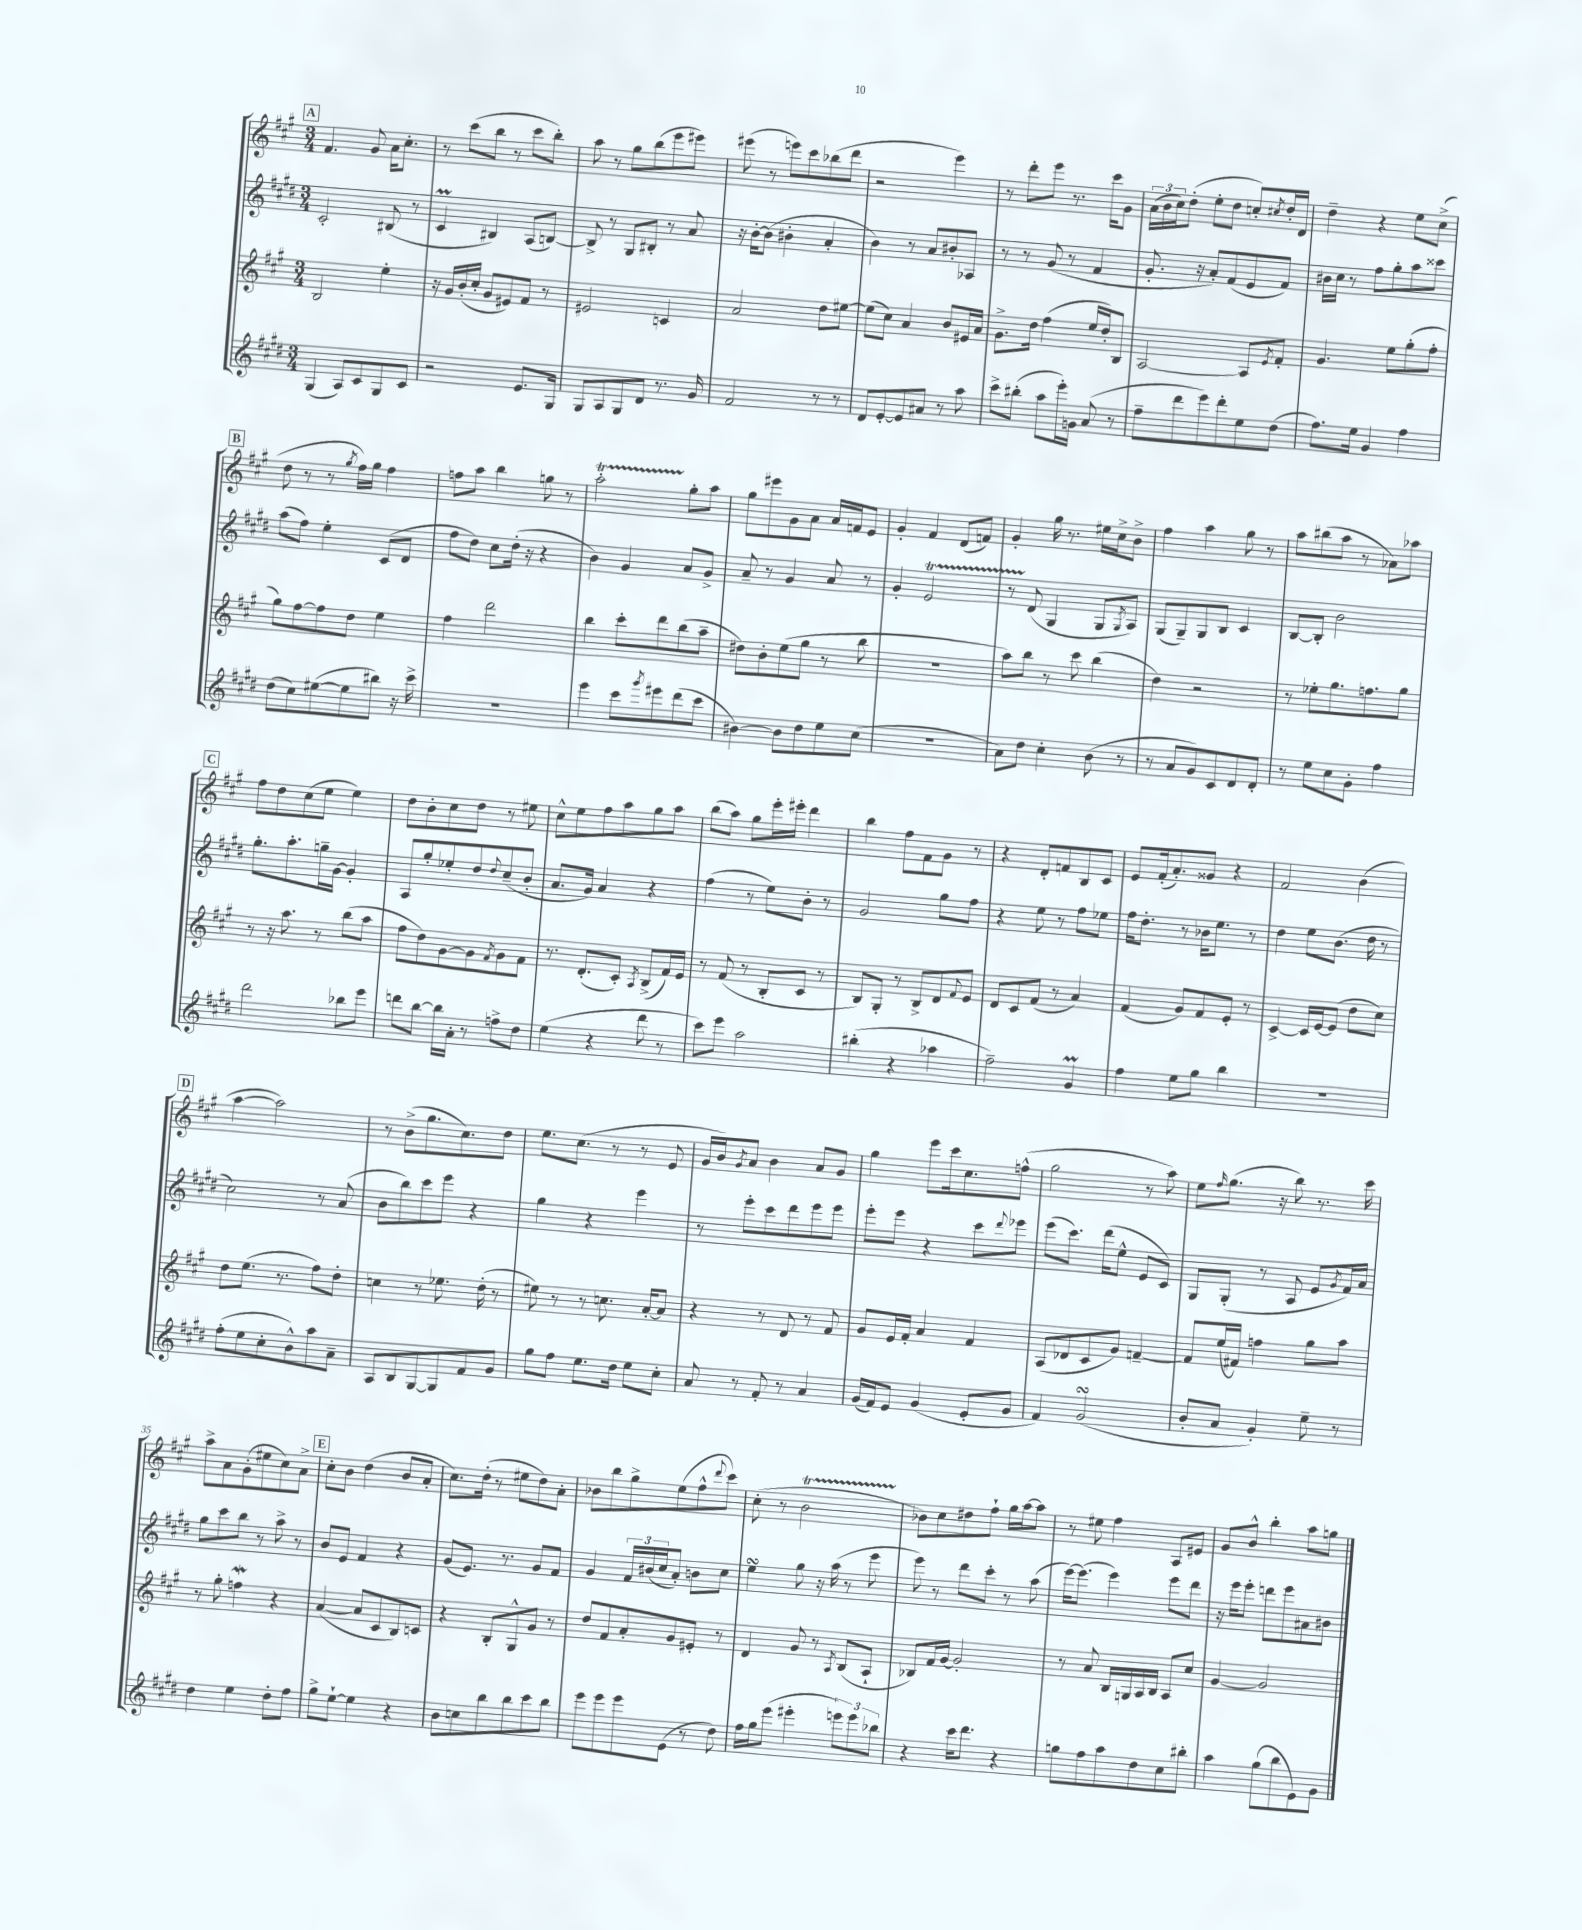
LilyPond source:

<<
\new StaffGroup <<
\new Staff = "s0" {
    \clef treble \key a \major \numericTimeSignature \time 3/4
    \mark \markup { \box "A" } fis'4. gis'8 a'16 cis''8.-. |
    r8 cis'''8( b''8 r8 cis'''8 b''8-.) |
    a''8 r8 gis''8 b''8( e'''8 eis'''8) |
    eis'''8( r8 e'''8) cis'''8 bes''8( d'''8 |
    r2 e'''4) |
    r8 d'''8-. e'''8 r8. cis'''16 gis'8 |
    \tuplet 3/2 { a'16( b'16 cis''16) } d''8-.( e''8-. d''8 c''8-.) \acciaccatura { cis''8 } d''16-. d'16 |
    d''4-- r4 e''8 cis''8->( |
    \mark \markup { \box "B" } d''8 r8 r8 \acciaccatura { gis''8 } fis''16) gis''16 fis''4 |
    f''8 a''8 b''4 g''8 r8 |
    a''2-.\startTrillSpan gis''8-.\stopTrillSpan a''8 |
    gis''8 eis'''8 gis'8 a'8 a'16 f'16 e'8 |
    gis'4-. fis'4 d'8( f'8) |
    gis'4-. gis''16 r8. eis''16 cis''16-> b'8-> |
    fis''4 a''4 gis''8 r8 |
    a''8 bis''8( a''8 r8 aes'8) aes''8 |
    \mark \markup { \box "C" } fis''8 d''8 cis''8( e''8 e''4) |
    d''8 b'8-. cis''8 d''8 r8 eis''8 |
    cis''8-^ e''8 fis''8 a''8 gis''8 a''8 |
    b''8( a''8) gis''8 e'''16-. eis'''16-. d'''4 |
    b''4 fis''8 fis'8 gis'8 r8 |
    r4 d'8-. f'8 b8 cis'8 |
    e'8 fis'16-.( a'8.-.) gisis'8 r4 |
    fis'2 b'4( |
    \mark \markup { \box "D" } a''4~ a''2) |
    r8 b'8->( gis''8. cis''8.) d''8 |
    e''8. cis''8.( r8 r8 e'8 |
    gis'16 b'16) \acciaccatura { gis'8 } a'8 b'4 a'8 gis'8 |
    gis''4 e'''8 cis'''16 cis''8. f''8-^( |
    gis''2 r8 a''8) |
    e''8 \grace { fis''16 } gis''8.( r16 b''8) r8. cis'''16 |
    a''8-> a'8 gis'8-.( eis''8 cis''8) a'8-> |
    \mark \markup { \box "E" } cis''8-. b'8 d''4( b'8 a'8-. |
    cis''8.) d''16-.( r8 eis''8 d''8) a'8-. |
    bes'8 b''8 gis''8-> e''8( fis''8-^ \appoggiatura { d'''8 } cis'''8) |
    cis''8-.( r8 b'2\startTrillSpan |
    bes'8\stopTrillSpan) cis''8 dis''8 fis''8-! gis''16 a''16~ a''8 |
    r8 eis''8 fis''4 a8 eis'8 |
    gis'8 b'8-^ b''4-. a''8 g''8 \bar "|." |
}
\new Staff = "s1" {
    \clef treble \key e \major \numericTimeSignature \time 3/4
    \mark \markup { \box "A" } cis'2-. bis8( r8 |
    cis'4\prall bis4) a8( b8~) |
    b8-> r8 gis8 bis8-. r8 a'8 |
    r16 b'16~-. b'8( bis'4-. a'4-. |
    b'4) r8 a'8 bis'8-. aes8 |
    r8 r8 gis'8( r8 fis'4 |
    gis'8.-. r16 a'8-.) fis'8( e'8 fis'8) |
    bis'16 cis''16 r8 fis''8 gis''8-. a''8 cisis'''8 |
    \mark \markup { \box "B" } a''8( fis''8) e''4-. cis'8( dis'8 |
    fis''8 dis''8) cis''8 dis''16-.( r16 r4 |
    b'4) gis'4 a'8 gis'8-> |
    a'8-- r8 gis'4 a'8 r8 |
    gis'4-. e'2\startTrillSpan |
    r8 dis'8\stopTrillSpan( gis4 gis8 \acciaccatura { gis8 } a8) |
    gis8( gis8--) gis8 b8 cis'4 |
    b8~ b8-. b'2 |
    \mark \markup { \box "C" } gis''8.-. a''8.-. g''16-- gis'16~ gis'4-. |
    a8 gis''8-. ees''8-. dis''8 \appoggiatura { dis''8 } cis''8--( b'8-. |
    a'8. gis'16) a'4 r4 |
    fis''4( r8 e''8) b'8-. r8 |
    gis'2 gis''8 fis''8 |
    r4 e''8 r8 fis''8 ees''8 |
    fis''16 dis''8.-. r8 bes'16 e''8. r8 |
    dis''4 e''8 b'8.( dis''16 r8 |
    \mark \markup { \box "D" } cis''2) r8 a'8( |
    b'8 b''8) cis'''8 e'''8 r4 |
    gis''4 r4 e'''4 |
    r8 e'''8-. cis'''8 dis'''8 e'''8 e'''8 |
    e'''8-. e'''8 r4 cis'''8 \appoggiatura { dis'''8 } ees'''8 |
    e'''8( cis'''8.) dis'''16( e''8-^ e'8 cis'8) |
    gis8 gis8-.( r8 a8 e'8 \acciaccatura { gis'8 } fis'16) a'16 |
    gis''8 cis'''8 b''8 r8 a''8-> r8 |
    \mark \markup { \box "E" } b'8 e'8 fis'4 r4 |
    gis'8( e'8.) r8. gis'8 fis'8 |
    gis'4 \tuplet 3/2 { fis'16 bis'16( cis''16 } a'8-.) b'8 cis''8 |
    e''4\turn gis''8 r16 a''16( r8 e'''8 |
    e'''8) r8 dis'''8 cis'''8-. r8 a''8( |
    e'''16~) e'''8.( e'''4) e'''8 dis'''8 |
    r16 e'''16 e'''8-. d'''8 e'''8 ais'8 bis'8 \bar "|." |
}
\new Staff = "s2" {
    \clef treble \key a \major \numericTimeSignature \time 3/4
    \mark \markup { \box "A" } b2 e''4-. |
    r16 gis'16 b'16-.( cis''16-. gis'8 eis'8) fis'8 r8 |
    eis'2 c'4 |
    a'2 d''8 eis''8~ |
    eis''8( cis''8) a'4 b'8 eis'16 a'16 |
    gis'8.-> d''16 fis''4( e''16 d''16-.) b8 |
    a2~ a8 \acciaccatura { e'8 } fis'8-. |
    gis'4. e''8 gis''8-.( fis''8-. |
    \mark \markup { \box "B" } gis''8) fis''8~ fis''8 d''8 e''4 |
    fis''4 d'''2 |
    b''4 cis'''8-. d'''8 b''8( a''8-- |
    dis''8) b'8-. e''8( gis''8 r8 b''8 |
    R2. |
    a''8) b''8 r8 cis'''8 b''4( |
    d''4) r2 |
    r8 ees''8-. gis''8. f''8. gis''8 |
    \mark \markup { \box "C" } r8 r16 a''8. r8 b''8( a''8 |
    fis''8 d''8) gis'8~ gis'8 \acciaccatura { fis'8 } gis'8 fis'8 |
    r8. d'8.-.( cis'8-.) \acciaccatura { a8 } b8->( fis'16) e'16 |
    r8 fis'8( r8 b8-. cis'8 r8 |
    b8) gis8-. r8 b8-> d'8 \appoggiatura { fis'8 } e'8 |
    d'8 cis'8 fis'8( r8 a'4) |
    fis'4( gis'8) fis'8 e'8-. r8 |
    cis'4~-> cis'16 e'16~ e'8( d''8 cis''8) |
    \mark \markup { \box "D" } d''8 e''8.( r8. fis''8) d''8-. |
    c''4 r8 ees''8. d''16-.( r8 |
    eis''8) r8 r8 c''8. a'16~-. a'8 |
    r4 r8 d'8 r8 fis'8 |
    gis'8 e'16 fis'16-. a'4 fis'4 |
    a8( des'8 cis'8 gis'8) f'4~-- |
    f'8 e''16( fis'16) f''4 gis''8 a''8 |
    r8 gis''8-. f''4\mordent r4 |
    \mark \markup { \box "E" } a'4~( a'8 cis'8 b8) c'8 |
    r4 b8-. gis8-^ gis'8 r8 |
    d''8 fis'8 a'8-. gis'8 eis'8-. r8 |
    d'4 gis'8 r8 \acciaccatura { a8 } b8( a8-! |
    bes8) fis'16 gis'16~ gis'2-. |
    r8 a'8 b16 g16 a16 b16 a8 cis''8 |
    gis'4~ gis'2 \bar "|." |
}
\new Staff = "s3" {
    \clef treble \key e \major \numericTimeSignature \time 3/4
    \mark \markup { \box "A" } gis4( a8) cis'8 gis8 cis'8 |
    r2 e'8. gis16 |
    gis8 a8 gis8 dis'8 r8. gis'16 |
    fis'2 r8 r8 |
    dis'8 e'8~-. e'8 ais'8 r8 a''8 |
    cis'''8-> bis''8-.( a''8 e'''16-.) g'16 a'8( r8 |
    fis''8-- dis'''8 e'''8) dis'''8-. e''8 dis''8( |
    fis''8.) e''16 gis'4 fis''4 |
    \mark \markup { \box "B" } dis''8( cis''8) eis''8~( eis''8 bis''8) r16 cis'''16-> |
    R2. |
    e'''4 cis'''8 \acciaccatura { gis'''8 } eis'''8 dis'''8( cis'''8 |
    bis'4~) bis'8 dis''8 e''8 cis''8( |
    R2. |
    a'8) dis''8 cis''4-. b'8( r8 |
    r8 a'8 gis'8) cis'8 dis'8 dis'8-. |
    r8 e''8 cis''8 gis'8-. fis''4 |
    \mark \markup { \box "C" } dis'''2 bes''8 e'''8 |
    d'''8 b''8~ b''16 a'16-. r8 f''8-> dis''8 |
    e''4( r4 dis'''8 r8 |
    cis'''8) e'''8 a''2 |
    bis''4-.( r4 aes''4 |
    fis''2--) gis'4\prall |
    fis''4 e''8 gis''8 b''4 |
    R2. |
    \mark \markup { \box "D" } fis''8-.( e''8 cis''8-. b'8-^) a''8 a'8-- |
    a8 b8 gis8~ gis8 fis'8 gis'8 |
    gis''8 fis''8 e''8. dis''16 e''8 cis''8-. |
    a'8 r8 fis'8-. r8 a'4 |
    gis'16( fis'16) e'8 gis'4( e'8-. gis'8 |
    fis'4) gis'2\turn( |
    b'8-. a'8 gis'4-.) e''8-- r8 |
    dis''4 e''4 dis''8-. fis''8 |
    \mark \markup { \box "E" } gis''8-> e''8~-! e''4 r4 |
    b'8 c''8 b''8 b''8 cis'''8 b''8 |
    e'''8 e'''8 e'''8 e'8( r8 dis''8) |
    fis''16 gis''16 e'''8( eis'''4-. \tuplet 3/2 { e'''8) e'''8 bes''8 } |
    r4 cis'''16 dis'''8. r4 |
    g''8 fis''8 a''8 dis''8 cis''8 bis''8-. |
    a''4 gis''8( b''8 e'8) gis'8 \bar "|." |
}
>>
>>
\layout { \context { \Score currentBarNumber = #4 } }
